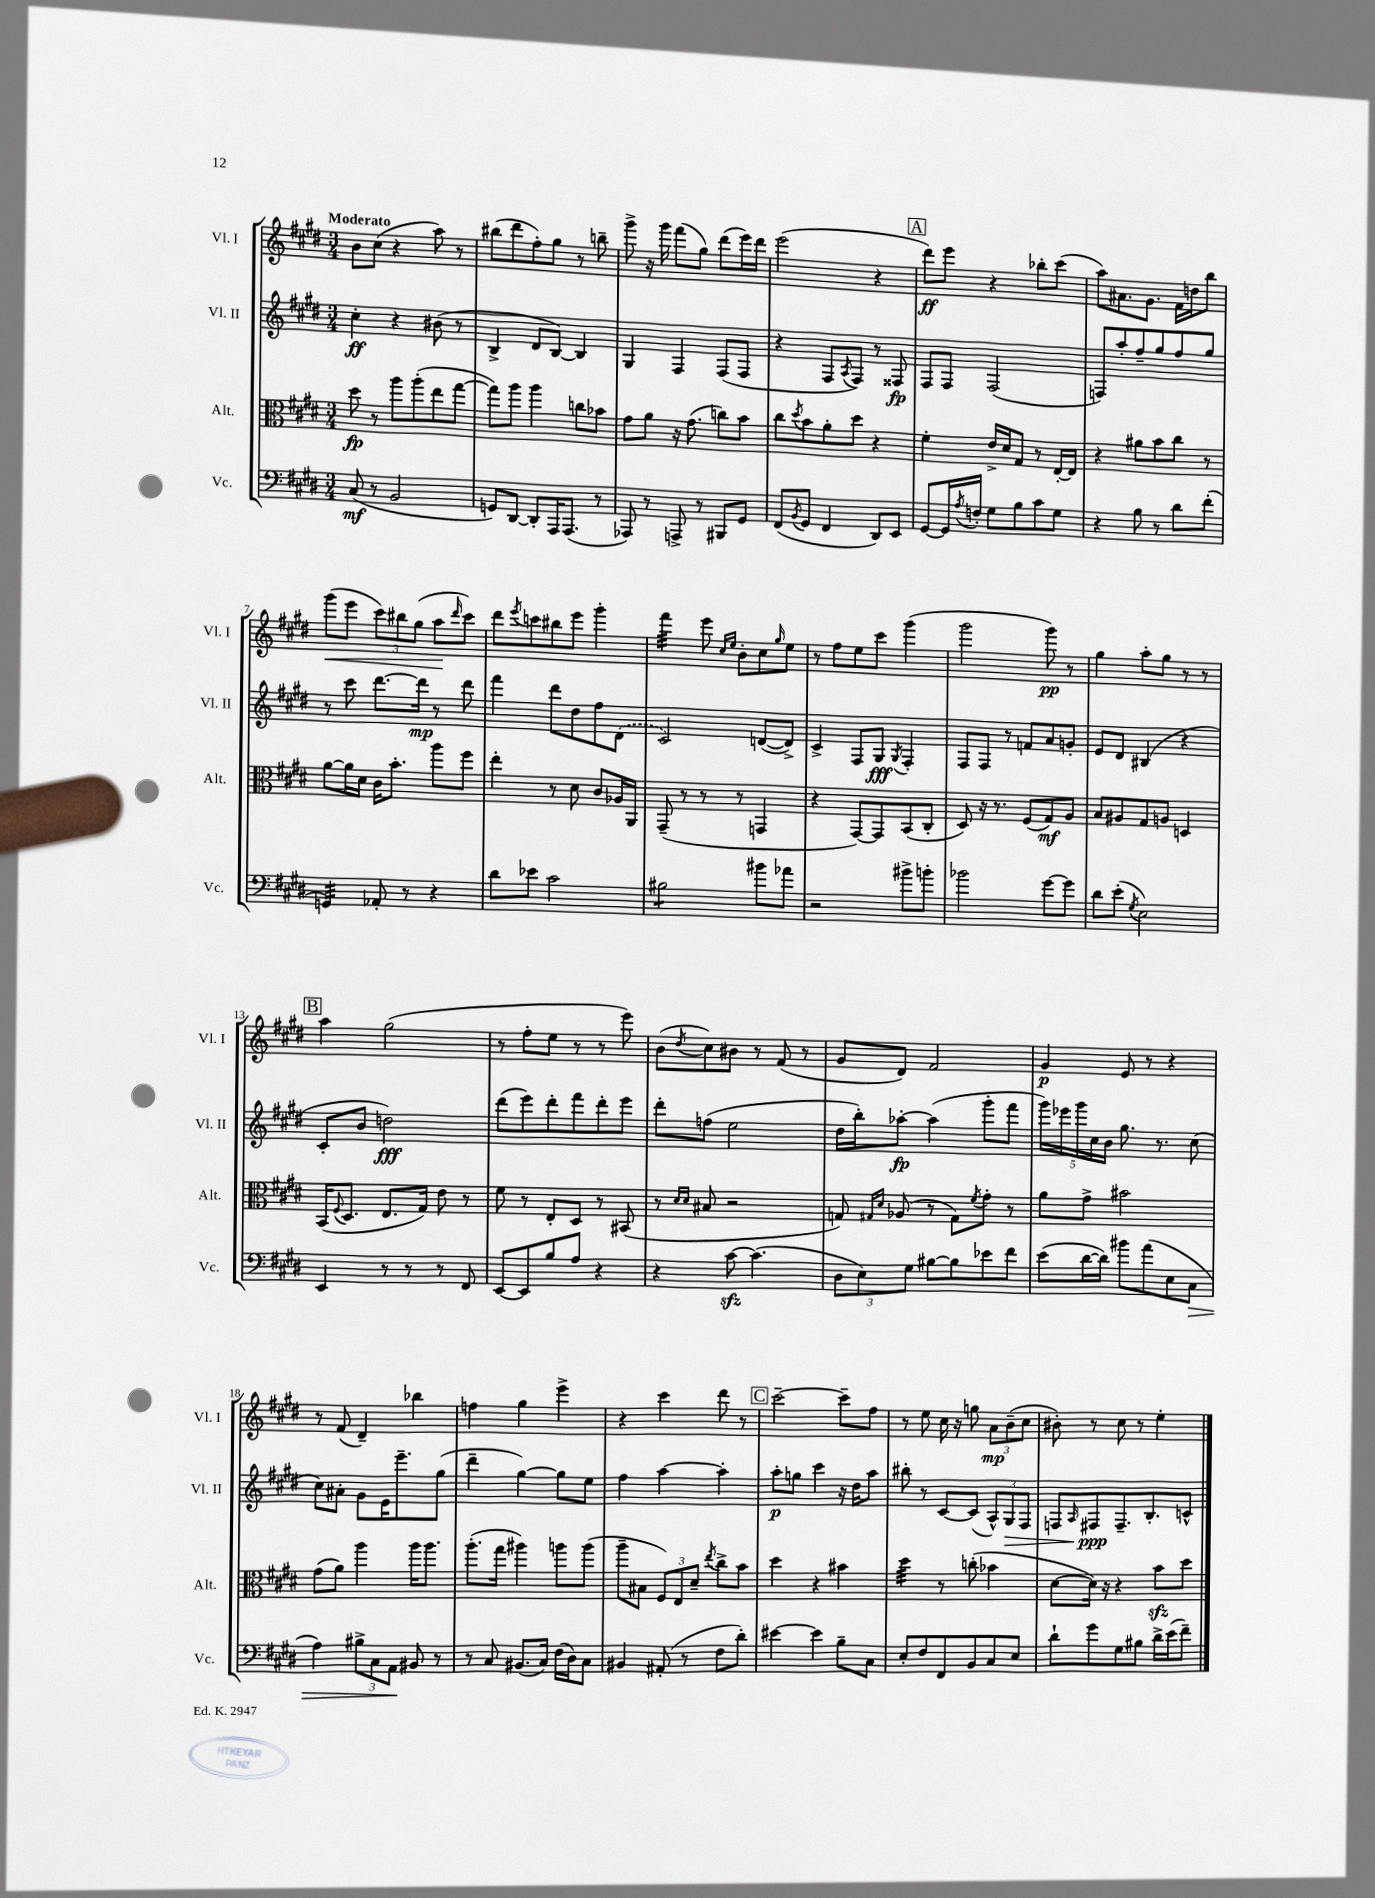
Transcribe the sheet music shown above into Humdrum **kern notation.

**kern	**kern	**kern	**kern
*staff4	*staff3	*staff2	*staff1
*clefF4	*clefC3	*clefG2	*clefG2
*k[f#c#g#d#]	*k[f#c#g#d#]	*k[f#c#g#d#]	*k[f#c#g#d#]
*M3/4	*M3/4	*M3/4	*M3/4
(8C#	8dd#	4cc#'	8b
8r	8r	.	(8cc#
2BB	8aa	4r	4r
.	(8aa'	.	.
.	8ee	(8b#	8aa)
.	[8gg#	8r	8r
=	=	=	=
8GG)	8gg#])	4B^	(8bb#
[8DD#	8aa	.	8ddd#
8DD#']	4aa	8d#	8ff#')
16AAA	.	[8B)	8gg#
(8.AAA	.	.	.
.	8cc	4B]	8r
8r	8b-	.	8bb~
=	=	=	=
8AAA-)	8g#	4G#	8ggg#^
8r	8a	.	16r
.	.	.	16ggg#
8AAA^	16r	4F#	(8fff#
.	(8.g#	.	.
8r	.	.	8gg#)
8BBB#	8cc)	(8F#	(8ddd#
8GG#	8b	8F#	16eee)
.	.	.	16ddd#
=	=	=	=
(8FF#	8cc#	4r	(2eee
8qBB	8qdd#	.	.
8GG#	8b	.	.
4FF#	8a'	8F#	.
.	.	8qA	.
.	8dd#	8F#)	.
8DD#)	4r	8r	4r
8EE	.	8F##	.
=	=	=	=
[8GG#	4f#'	8F#	8ddd#)
16GG#]	.	8F#	8eee
8qA	.	.	.
16F'	.	.	.
8G#	16e^	(2F#	4r
.	16d#	.	.
8B	8G#	.	.
8c#	8r	.	8bb-'
8G#	[16E'	.	(8ccc#
.	16E]	.	.
=	=	=	=
4r	4r	8F)	8aa)
.	.	8aa'	8.a#
8B	8a#	8ff#~	.
.	.	.	8.g#
8r	8b	8gg#	.
8d#	8cc#	8ff#	16f#
.	.	.	16dd
(8f#'	8r	8gg#	8bb
=	=	=	=
4GG)	[8a	8r	(8ggg#
.	16a]	8ccc#	8eee
.	16d#	.	.
8AA-'	16c#	[8.ddd#	12ccc#)
.	8.b'	.	.
.	.	.	12bb#
8r	.	.	.
.	.	.	(12gg#
.	.	16ddd#]	.
4r	8aa	8r	8aa
.	.	.	16qqddd#
.	8ff#	8ddd#	8ccc#)
=	=	=	=
8d#	4ee'	4fff#	8ddd#
.	.	.	8qeee
8e-	.	.	8ccc
2c#	8r	8ddd#	8bb#
.	8d#	8dd#	8eee
.	8c#	8ff#	4ggg#'
.	16A-	(8d#	.
.	16AA	.	.
=	=	=	=
2B#	(8GG#~	2c#)	4fff#
.	8r	.	.
.	8r	.	8eee
.	.	.	16qqcc#
.	.	.	16qqee
.	8r	.	8b'
8b#	4GG	([8d	8cc#
.	.	.	16qqgg#
8a-	.	8d^])	8ee
=	=	=	=
2r	4r	4c#^	8r
.	.	.	8ff#
.	[8GG#)	8F#	8ee
.	8GG#]	8G#	8ccc#
.	.	8qG#	.
8b#^	(8BB	4F#'	(4ggg#
8b'	8C#'	.	.
=	=	=	=
2b-	8D#)	8F#	2ggg#
.	16r	8F#	.
.	8.r	.	.
.	.	8r	.
.	(8F#	8f	.
[8g#	8G#)	8a	8ggg#)
8g#]	8A	8g'	8r
=	=	=	=
8d#	8B	8e	4gg#
(8e'	8A#	8d#	.
8qG#	.	.	.
2E)	8G#	(4B#	8aa'
.	8A	.	8gg#
.	4D	4r	8r
.	.	.	8r
=	=	=	=
4EE	(16BB	8c#'	4aa
.	8qqF#	.	.
.	8.D#	.	.
.	.	8b	.
8r	8.E	2dd)	(2gg#
8r	.	.	.
.	16G#)	.	.
8r	8e	.	.
8FF#	8r	.	.
=	=	=	=
[8EE	8f#	(8ddd#	8r
8EE]	8r	8eee)	8ff#'
8B	8E'	8ddd#'	8ee
8A	8D#	8fff#	8r
4r	8r	8ddd#'	8r
.	(8BB#	8eee	8eee)
=	=	=	=
4r	8r	8ddd#'	(8b
.	16qqd#	.	.
.	16qqd#	.	8qdd#
.	8B#	(8ff	8cc#)
[8c#	2r	2ee	8b#
(4.c#]	.	.	8r
.	.	.	(8f#
.	.	.	8r
=	=	=	=
12D#	8G)	16dd#	8g#
.	.	16bb')	.
12E)	.	.	.
.	16qqG#	.	.
.	16qqd#	.	.
.	(8A-	[8aa-'	8d#)
12G#	.	.	.
[8B#	8r	(4aa-]	2f#
8B#]	8G#)	.	.
.	8qf#	.	.
8e-	8g#'	8ggg#'	.
8f#	8r	8fff#	.
=	=	=	=
(8e	8a	20ggg#)	4g#
.	.	20eee-	.
.	.	20ggg#	.
[16d#	8g#^	.	.
.	.	20cc#	.
16d#])	.	.	.
.	.	20b	.
8b#	2b#	8.gg#	8e
(8a	.	.	8r
.	.	8.r	.
8E	.	.	4r
8C#	.	(8cc#	.
=	=	=	=
4A)	(8g#	8cc#)	8r
.	8a)	8a#'	(8f#
12B#^	4aa	8g#	4d#~)
12C#	.	.	.
.	.	16e	.
12AA	.	.	.
.	.	8.eee~	.
8BB#	16aa	.	4bb-
.	8.aa	.	.
8r	.	(8gg#	.
=	=	=	=
8r	(8.aa'	4ddd#~	4ff
8C#	.	.	.
.	16gg#	.	.
(8.BB#	4aa#)	[4gg#)	4gg#
16C#)	.	.	.
(16F#	8aa	8gg#]	4eee^
16D#)	.	.	.
8C#	(8aa	8ee	.
=	=	=	=
4BB#	8aa~	4ff#	4r
.	8B#	.	.
(8AA#'	12F#)	[4aa	4ccc#
.	12E	.	.
8r	.	.	.
.	12d#~	.	.
.	8qee	.	.
8F#	8cc#^	4aa']	8ddd#
8d#')	8b	.	8r
=	=	=	=
[4e#	4dd#	8aa'	[2ccc#~
.	.	8gg	.
4e#]	4r	4ccc#	.
8B~	4b#	16r	8ccc#~]
.	.	16dd#	.
8C#	.	8aa	8ff#
=	=	=	=
8E'	4dd#	8bb#'	8r
8F#	.	8r	8ee
8FF#	8r	[8c#	16cc#
.	.	.	16r
8BB	(8cc'	(8c#]	8gg
8C#	4b-	12A^^)	12a
.	.	12G#	(12b~
8E	.	.	.
.	.	12F#	12cc#
=	=	=	=
8d#`	[8d#	8F	8b#')
.	.	16qqA	.
8g#	16d#])	8F#	8r
.	16r	.	.
8G#	4r	8.F#~	8cc#
8B#	.	.	8r
.	.	8.B'	.
16d#^	8b	.	4ee'
(16e	.	.	.
8f#~)	8dd#	8c^^	.
==	==	==	==
*-	*-	*-	*-
